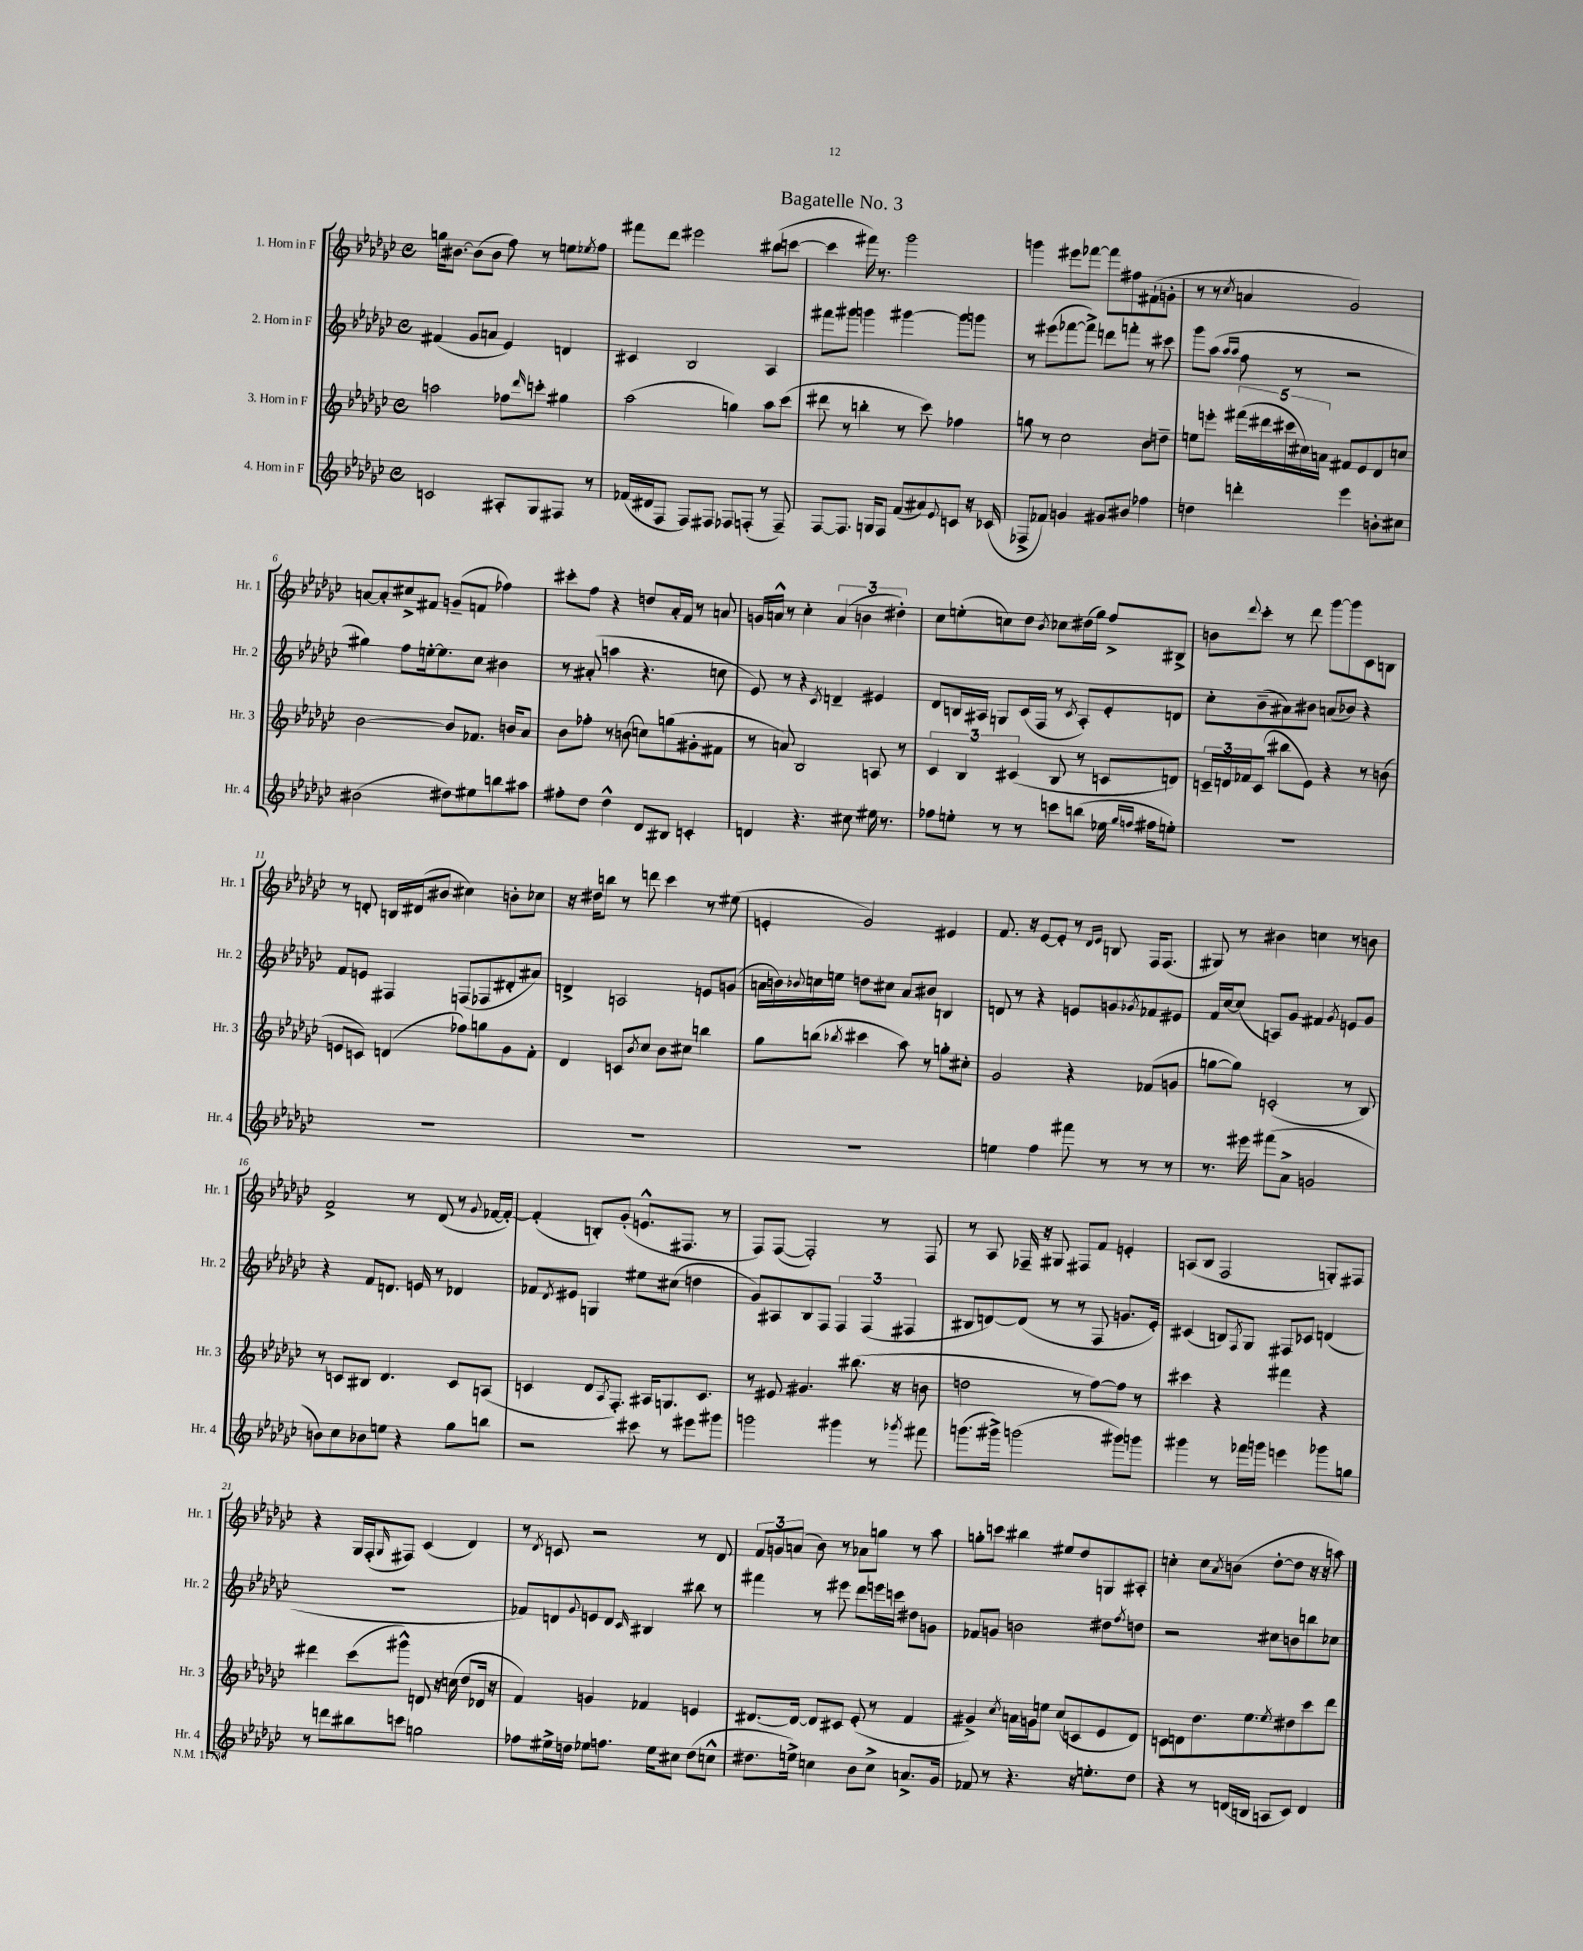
\header { title = "Bagatelle No. 3" }
<<
\new StaffGroup <<
\new Staff = "s0" \with { instrumentName = "1. Horn in F" shortInstrumentName = "Hr. 1" } {
    \clef treble \key ges \major \defaultTimeSignature \time 4/4
    g''16 bis'8.~ bis'8( bis'8 f''8) r8 e''8 \acciaccatura { ees''8 } f''8 |
    fis'''8 des'''8 eis'''2 bis''8( c'''8~ |
    c'''4 fis'''16) r8. ges'''2 |
    g'''4 eis'''8 fes'''8~ fes'''8 fis''8 fis'8-!( g'8-. |
    r8 r8 \acciaccatura { ces''8 } a'4 ges'2) |
    a'8~ a'8-. cis''8-> fis'8 g'8--( f'8 fes''4) |
    cis'''8-. f''8 r4 d''8 aes'16-. f'16 r8 a'8 |
    g'16 a'16-^ r8 ces''4-. \tuplet 3/2 { a'4( b'4 dis''4-.) } |
    ces''8 e''8-.( c''8) des''8 \acciaccatura { bes'8 } ces''8 dis''16( ges''16) f''8-> bis8-> |
    b'8 \appoggiatura { des'''8 } ces'''8-. r8 des'''8 ges'''8~ ges'''8 ces'8 b8 |
    r8 d'8-. b16 dis'16( bis'8 cis''4) b'8-. ces''8 |
    r16 dis''16 b''8 r8 d'''8 ces'''4 r8 eis''8( |
    e'4-. ges'2) eis'4 |
    f'8. r16 ees'8~ ees'8-. r8 \grace { des'16 ees'16 } b8 f16 f8.( |
    gis8) r8 bis'4 c''4 r8 b'8 |
    f'2-> r8 des'8( r8 \appoggiatura { ges'8 } fes'16~ fes'16~-.) |
    fes'4-.( b8-.) ges'8-.( e'8.-^ fis8. r8 |
    f8) f8~( f2-.) r8 f8 |
    r8 aes8 fes16-- r16 gis8 fis8 f'8 e'4-. |
    a8( bes8 f2 g8-.) fis8 |
    r4 ges16 f16-.( \grace { ges16 } fis8) ces'4( des'4) |
    r8 \acciaccatura { des'8 } c'8 r2 r8 des'8 |
    \tuplet 3/2 { f'8 g'8 a'8( } bes'8) r8 aes'8 g''8 r8 aes''8 |
    g''8-. c'''8 bis''4 eis''8 des''8 g8 ais8-. |
    c''4-. c''8 \acciaccatura { aes'8 } b'8( des''8~-. des''8 r16 r16 a''8) \bar "|." |
}
\new Staff = "s1" \with { instrumentName = "2. Horn in F" shortInstrumentName = "Hr. 2" } {
    \clef treble \key ges \major \defaultTimeSignature \time 4/4
    fis'4( ges'8 a'8 ees'4) d'4 |
    cis'4 bes2 aes4 |
    fis'''8 gis'''8 g'''4 gis'''4~ gis'''8 g'''8 |
    r8 eis'''8( fes'''8~ fes'''8->) d'''8 f'''8-. r8 cis'''8 |
    ges'''8 aes''8( \grace { aes''16 aes''16 } f''8 r8 r2 |
    gis''4) f''8 e''16~-. e''8. ces''8 bis'4 |
    r8 ais'8-.( a''4 r4. c''8 |
    ees'8) r8 r4 \acciaccatura { ces'8 } d'4-- eis'4 |
    des'8 b16 ais16 g8 ces'16( f16 r8 \acciaccatura { ces'8 } ais8-.) ees'8-. d'8 |
    ces''8-. bes'8--( ais'8) bis'8 a'8( bes'8) r4 |
    f'8 e'8 fis4 f8( fes8 dis'8-. ais'8) |
    d'4-> a2 e'8 g'8( |
    a'16 b'16) \appoggiatura { bes'8 } c''16 e''16 d''8 cis''8 a'8 bis'8 b4 |
    d'8 r8 r4 e'8 g'8 \acciaccatura { ges'8 } fes'8 eis'8 |
    f'16 ces''16~ ces''8( a8) ges'8 fis'4 \acciaccatura { ges'8 } e'8 ges'8 |
    r4 f'8 d'8. e'16 r8 des'4 |
    fes'8 \acciaccatura { des'8 } eis'8 g4 eis''8 cis''8( d''4 |
    ges'8) ais8 bes8 f8 \tuplet 3/2 { f4 f4( fis4 } |
    bis8 d'8~) d'8( r8 r8 f8 g'8. ees'16-.) |
    cis'4( b8) \acciaccatura { f8 } ges8 fis8 ces'8 d'4( |
    R1 |
    fes'8) d'8 \appoggiatura { ges'8 } e'8 d'8 \grace { ces'16 } bis4 bis''8 r8 |
    fis'''4 r8 eis'''8 des'''8 e'''16 c'''16 dis''8 g'8 |
    fes'8 g'8 b'2 dis''8 \acciaccatura { f''8 } d''8 |
    r2 cis''8 b'8 b''8 ces''8 \bar "|." |
}
\new Staff = "s2" \with { instrumentName = "3. Horn in F" shortInstrumentName = "Hr. 3" } {
    \clef treble \key ges \major \defaultTimeSignature \time 4/4
    a''2 fes''8 \grace { des'''16 } c'''8-. gis''4 |
    aes''2( g''4) aes''8 ces'''8( |
    dis'''8 r8 b''4-. r8 ces'''8) fes''4 |
    g''8 r8 ces''2 bes'8 d''8-- |
    e''8 e'''8-. \tuplet 5/4 { fis'''16( dis'''16 cis'''16 cis''16) a'16 } fis'8 ees'8 des'8 c''8 |
    bes'2~ bes'8 fes'8. b'16 aes'8 |
    bes'8 fes''8-. r8 b'8( c''8) g''8( gis'8-. fis'8 |
    r8 a'8) bes2 a8 r8 |
    \tuplet 3/2 { ces'4 bes4 cis'4( } bes8 r8 c'8 d'8) |
    \tuplet 3/2 { c'16-- d'16 fes'16 } c'8( bis''8 ees'8) r4 r8 b'8( |
    e'8 c'8) d'4( fes''8) g''8 ges'8 f'8-. |
    des'4 c'8 \acciaccatura { bes'8 } ces''8 bes'8 cis''8 b''4 |
    ges''8 b''8( \acciaccatura { bes''8 } cis'''4 aes''8) r8 g''8-. cis''8-. |
    ges'2 r4 fes'8( g'8 |
    g''8~ g''8) c'2-.( r8 bes8) |
    r8 c'8 bis8 des'4. c'8 a8( |
    c'4 des'8 \acciaccatura { aes8 } f8.-.) ais16 g8. c'8. |
    r8 eis'8 gis'4. bis''8.( r16 b'8 |
    d''2 r8 f''8~) f''8 r8 |
    cis'''4 r4 fis'''4 r4 |
    dis'''4 ces'''8( gis'''8-^) d'8 r16 c''16( des''8 des'16 r16 |
    f'4) g'4 fes'4 e'4 |
    dis'8.~ dis'16~ dis'8 cis'8 ees'8-.( r8 f'4 |
    gis'4->) \acciaccatura { ces''8 } a'16 g'16 e''8 ces''8( c'8 ees'8 des'8) |
    c'8 d'8 des''8. ees''8. \acciaccatura { ees''8 } dis''8 ces'''8 des'''8 \bar "|." |
}
\new Staff = "s3" \with { instrumentName = "4. Horn in F" shortInstrumentName = "Hr. 4" } {
    \clef treble \key ges \major \defaultTimeSignature \time 4/4
    c'2 ais8-. ges8 fis8 r8 |
    fes'16( dis'16 f8 f8) fis8 fes8 f8-.( r8 f8--) |
    f8~ f8. g16 f8 f'8( ais'8) \appoggiatura { ees'8 } c'8 r16 ces'16( |
    fes8-> fes'8) g'4 gis'8 bis'8 fes''4 |
    d''4 d'''4-. ees'''4 b'8-. cis''8 |
    bis'2( dis''8) eis''8 b''8 ais''8 |
    fis''8-. des''8 des''4-^ des'8 bis8 c'4-. |
    d'4 r4. cis''8 eis''16 r8. |
    fes''8 e''8-. r8 r8 c'''8 b''8( ees''16 \grace { ges''16 f''16 } fis''16 e''8-.) |
    R1 |
    R1 |
    R1 |
    R1 |
    e''4 f''4 fis'''8 r8 r8 r8 |
    r8. eis'''16 fis'''8( aes'8-> g'2 |
    b'8) ces''8 bes'8 e''8 r4 ges''8 b''8 |
    r2 cis'''8 r8 eis'''8 gis'''8 |
    g'''2 gis'''4 r8 \acciaccatura { ges'''8 } fis'''8 |
    g'''8.( gis'''16->) g'''2( gis'''8) g'''8 |
    gis'''4 r8 fes'''16 g'''16 e'''4 ges'''8 g''8 |
    r8 d'''8 bis''8 c'''8 g''2 |
    fes''8 eis''16-> d''16 ees''8 f''8. ees''16 cis''8 d''8( c''8-^ |
    dis''8. e''16->) c''4 bes'8 c''8-> a'8.-> ges'16 |
    fes'8 r8 r4. r16 e''8.-. des''8 |
    r4 r8 d'16( b16 a8 ces'8) d'4 \bar "|." |
}
>>
>>
